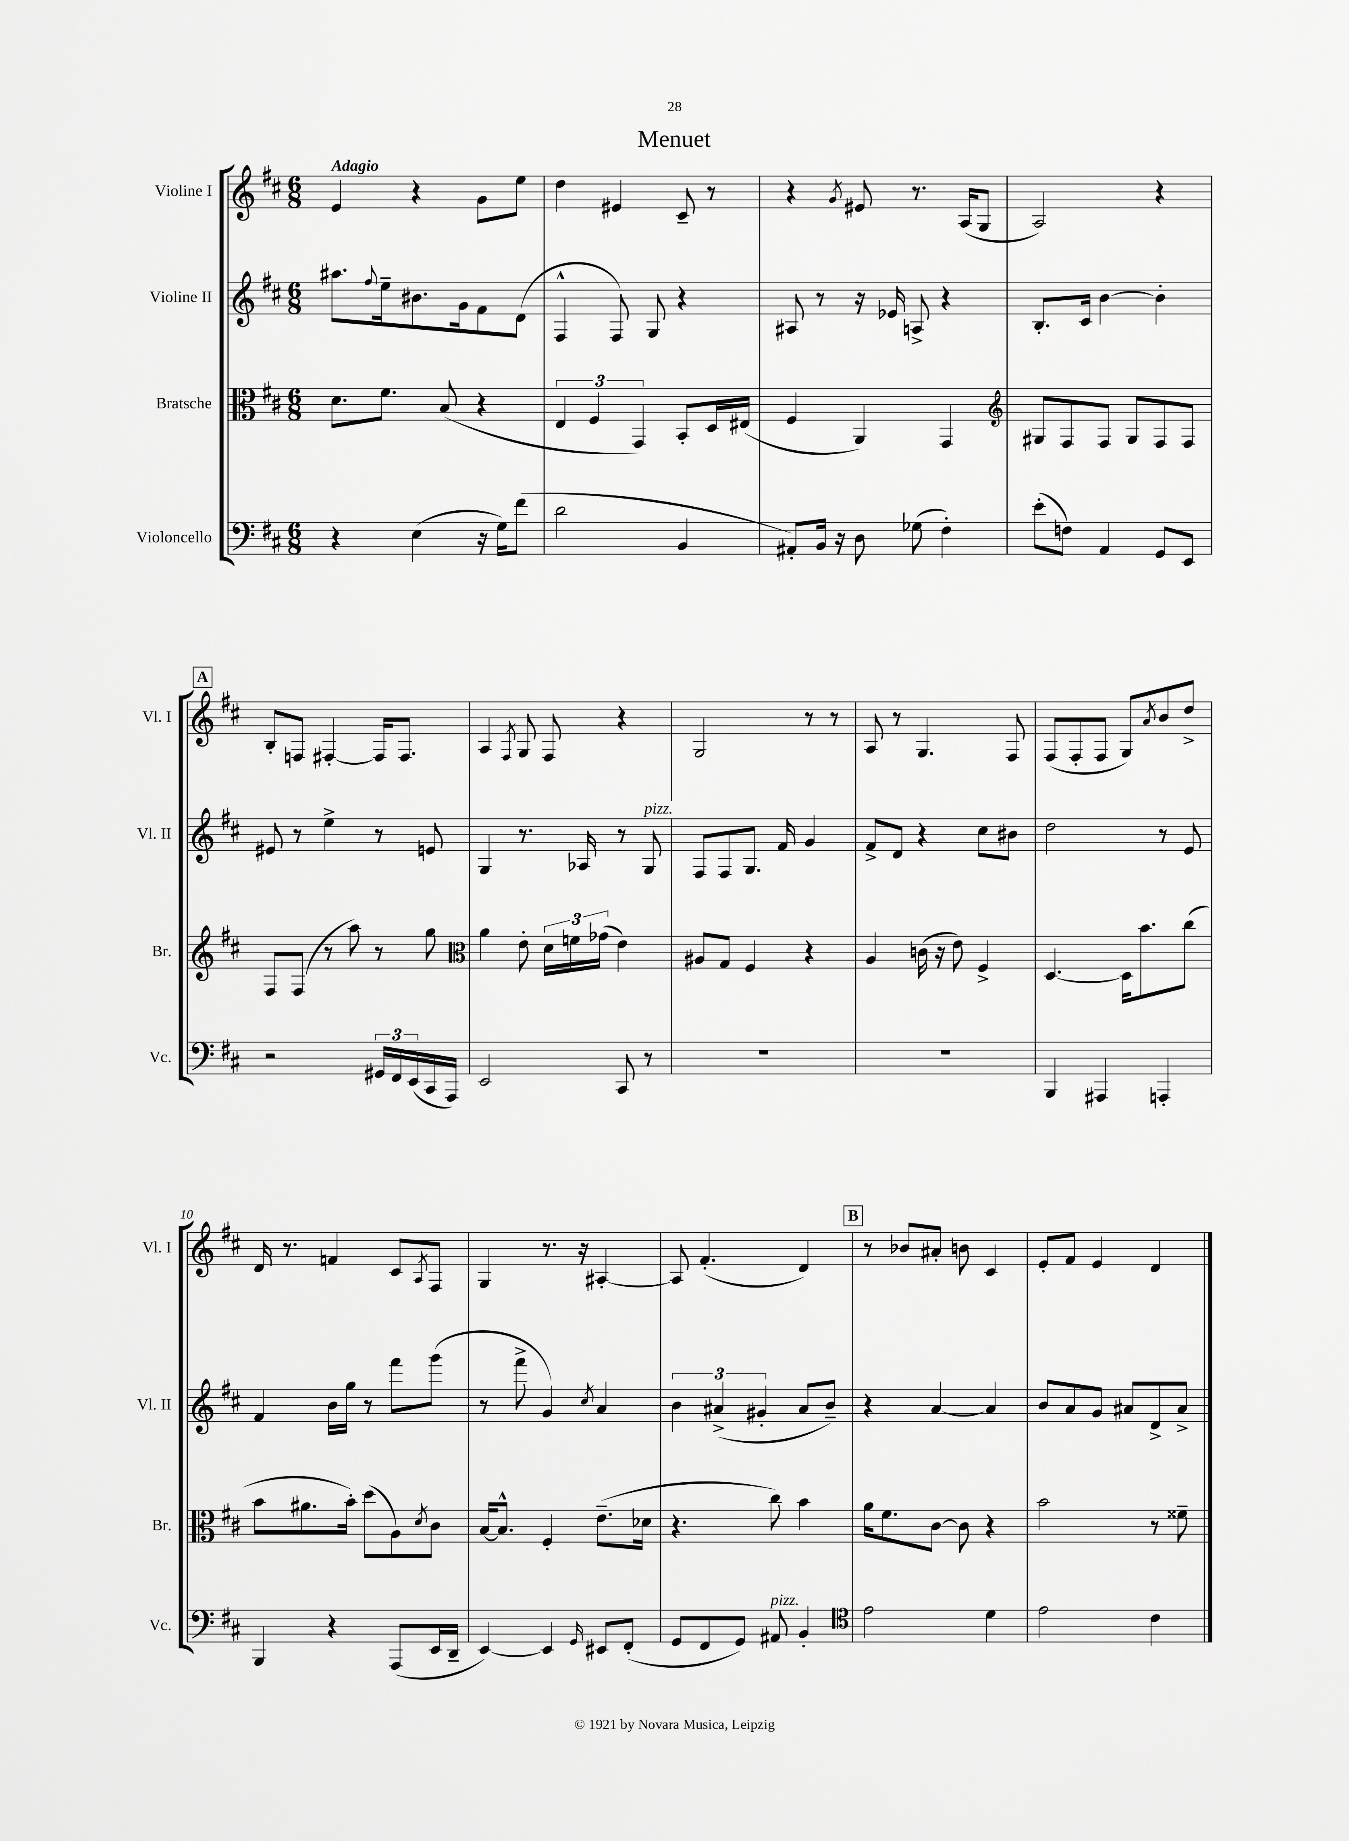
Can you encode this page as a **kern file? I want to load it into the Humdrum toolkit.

**kern	**kern	**kern	**kern
*staff4	*staff3	*staff2	*staff1
*clefF4	*clefC3	*clefG2	*clefG2
*k[f#c#]	*k[f#c#]	*k[f#c#]	*k[f#c#]
*M6/8	*M6/8	*M6/8	*M6/8
4r	8.d	8.aa#	4e
.	.	8qqff#	.
.	8.f#	16ee~	.
(4E	.	8.b#	4r
.	(8B	.	.
.	.	16g	.
16r	4r	8f#	8g
16G)	.	.	.
(8f#	.	(8d	8ee
=	=	=	=
2d	6E	4F#^^	4dd
.	6F#	.	.
.	.	8F#)	4e#
.	6GG)	.	.
.	.	8G	.
4BB	8BB'	4r	8c#~
.	16D	.	8r
.	(16E#	.	.
=	=	=	=
8AA#')	4F#	8A#	4r
16BB	.	8r	.
16r	.	.	.
.	.	.	8qg
8D	4AA)	16r	8e#
.	.	16e-	.
(8G-	.	8A^	8.r
4F#')	4GG	4r	.
.	.	.	(16A
.	.	.	8G
=	=	=	=
*	*clefG2	*	*
(8e'	8G#	8.B'	2A)
8F)	8F#	.	.
.	.	16c#	.
4AA	8F#	[4b	.
.	8G#	.	.
8GG	8F#	4b']	4r
8EE	8F#	.	.
=	=	=	=
2r	8F#	8e#	8B'
.	(8F#	8r	8F
.	8r	4ee^	[4F#'
.	8aa)	.	.
24GG#	8r	8r	16F#]
24FF#	.	.	.
.	.	.	8.F#
(24EE	.	.	.
16CC#	8gg	8e	.
16AAA)	.	.	.
=	=	=	=
*	*clefC3	*	*
2EE	4a	4G	4A
.	.	.	8qF#
.	8e'	8.r	8G
.	24d	.	8F#
.	24f	.	.
.	.	16A-	.
.	(24g-	.	.
8CC#	4e)	8r	4r
8r	.	8G	.
=	=	=	=
2.r	8A#	8F#	2G
.	8G	8F#	.
.	4F#	8.G	.
.	.	16f#	.
.	4r	4g	8r
.	.	.	8r
=	=	=	=
2.r	4A	8f#^	8A
.	.	8d	8r
.	(16c	4r	4.G
.	16r	.	.
.	8e)	.	.
.	4F#^	8cc#	.
.	.	8b#	8F#
=	=	=	=
4BBB	[4.D	2dd	(8F#
.	.	.	8F#'
4AAA#	.	.	8F#
.	16D]	.	8G)
.	8.b	.	.
.	.	.	8qa
4AAA'	.	8r	8b
.	(8cc#	8e	8dd^
=	=	=	=
4BBB	8b	4f#	16d
.	.	.	8.r
.	8.a#	.	.
4r	.	16b	4f
.	16b')	16gg	.
.	(8dd	8r	.
(8AAA	8A)	8fff#	8c#
.	8qd	.	8qA
16EE	8c#	(8ggg	8F#
16DD~	.	.	.
=	=	=	=
[4EE)	[16B	8r	4G
.	8.B^^]	.	.
.	.	8fff#^	.
4EE]	4F#'	4g)	8.r
.	.	.	16r
16qqGG	.	8qcc#	.
8EE#	(8.e~	4a	[4A#'
(8FF#'	.	.	.
.	16d-	.	.
=	=	=	=
8GG	4.r	6b	8A#]
8FF#	.	.	(4.f#'
.	.	(6a#^	.
8GG)	.	.	.
.	.	6g#'	.
8AA#	8cc#)	.	.
4BB'	4b	8a#	4d)
.	.	8b~)	.
=	=	=	=
*clefC4	*	*	*
2e	16a	4r	8r
.	8.f#	.	.
.	.	.	8b-
.	[8c#	[4a	8a#'
.	8c#]	.	8b
4d	4r	4a]	4c#
=	=	=	=
2e	2b	8b	8e'
.	.	8a	8f#
.	.	8g	4e
.	.	8a#	.
4c#	8r	8d^	4d
.	8f##~	8a#^	.
==	==	==	==
*-	*-	*-	*-
